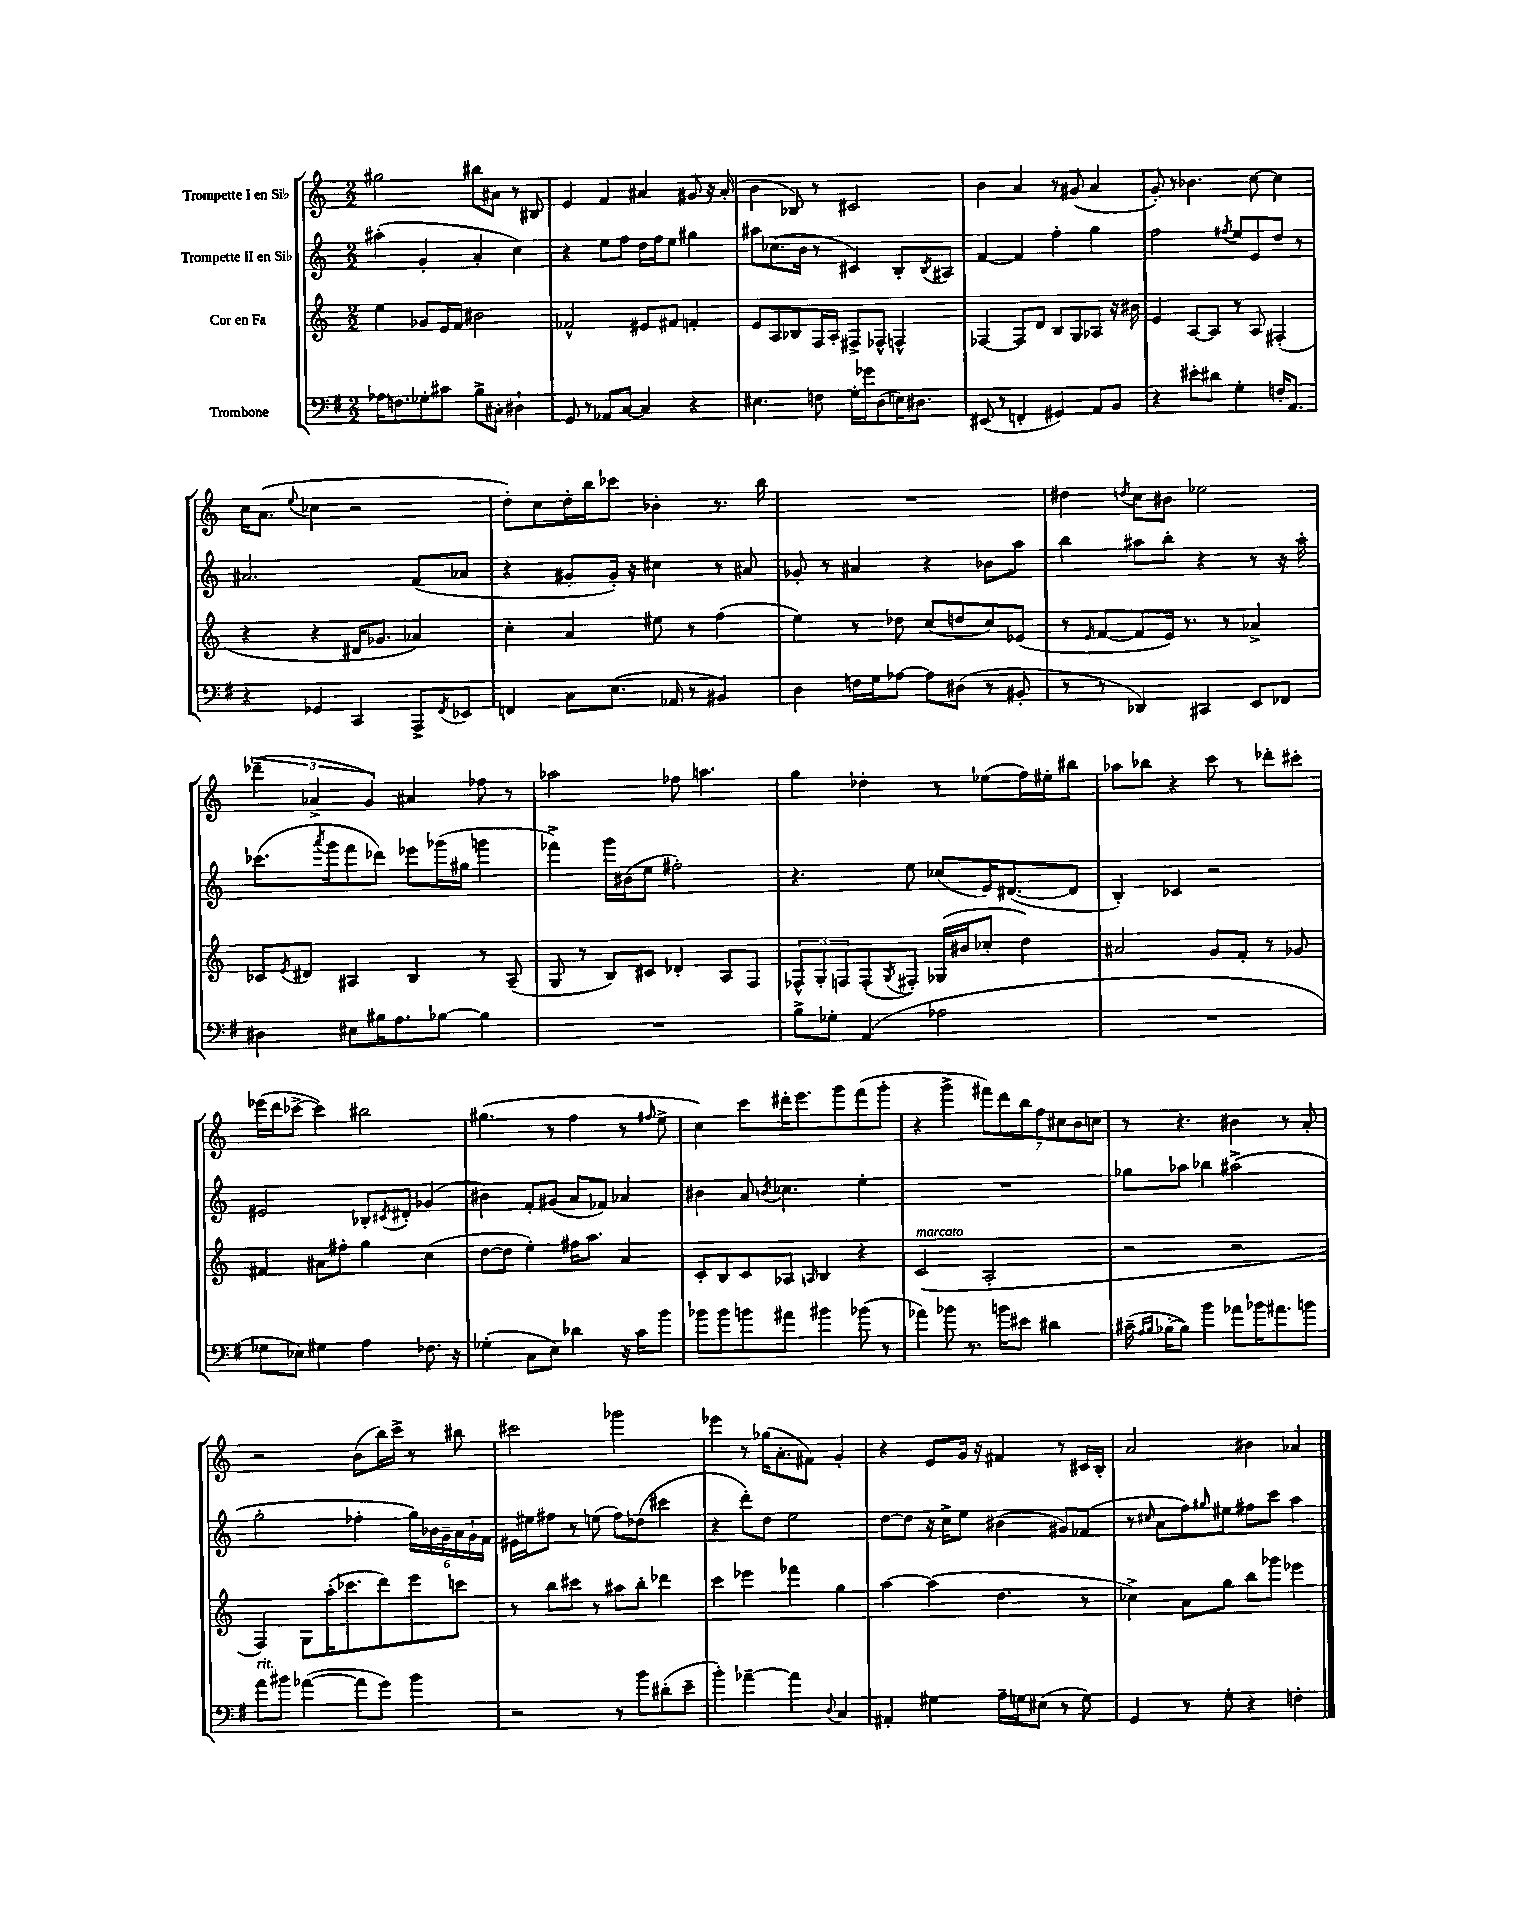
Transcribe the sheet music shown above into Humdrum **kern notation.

**kern	**kern	**kern	**kern
*part4	*part3	*part2	*part1
*staff4	*staff3	*staff2	*staff1
*I"Trombone	*I"Cor en Fa	*I"Trompette II en Si♭	*I"Trompette I en Si♭
*clefF4	*clefG2	*clefG2	*clefG2
*k[f#]	*k[]	*k[]	*k[]
*M2/2	*M2/2	*M2/2	*M2/2
=129	=129	=129	=129
16A-X\KL	4ee\	(4aa#X'\	2gg#X\
8.Fn\	.	.	.
8G-X'\	8g-X/L	4g'/	.
8c#X\J	16e/L	.	.
.	16f/JJ	.	.
8B^\L	2b#X\	4a'/	8bb#X\L
8C#X'\J	.	.	8a#X\J
4D#X`\	.	4cc\)	8r
.	.	.	8B#X/
=130	=130	=130	=130
8GG/	2f-X^^/	4r	4e/
8r	.	.	.
8AA-X/L	.	8ee\L	4f/
[8C/J	.	8ff\J	.
4C/]	8e#X/L	16dd\LL	4a#X/
.	.	16ff\J	.
.	8f#X/J	8ee\J	.
4r	4fn'/	4gg#X\	8g#X/
.	.	.	16r
.	.	.	(16a#'/
=131	=131	=131	=131
4.E#X\	8e/L	8aa#X\L	4b\
.	8A/	(8.cc-X\	.
.	8B-X/	.	8B-X/)
.	.	16b\Jk	.
8Fn\	16F/L	8r	8r
.	16A'/JJ	.	.
16G'\LL	8F#X^/L	4c#X/)	2c#X/
16g-X\J	.	.	.
(8D\	8F-X^^/J	.	.
16En\K)	4Fn^^/	8B'/L	.
8.D#X\J	.	.	.
.	.	8qB/	.
.	.	8A#X/J	.
=132	=132	=132	=132
(8EE#X/	[4F-X/	[4f/	4b\
8r	.	.	.
4FFn'/	8F-/L]	4f/]	4a/
.	8d/J	.	.
4GG#X/)	8B/L	4ff'\	8r
.	8G/	.	(8g#X/
8AA/L	8A-X/J	4gg\	4a/
8BB/J	16r	.	.
.	16b#X\	.	.
=133	=133	=133	=133
4r	4e/	2ff\	8g'/)
.	.	.	8r
8e#X'\L	[8A/L	.	4.b-X\
8d#X\J	8A/J]	.	.
.	.	8qff#X/	.
4G'\	8r	8ee/L	.
.	8A/	8e/	[8cc\
16Fn'/KL	(4F#X'/	8dd/J	4cc\]
8.AA/J	.	.	.
.	.	8r	.
!!LO:LB:g=z
=134	=134	=134	=134
4r	4r	2.a#X/	16cc\KL
.	.	.	(8.a\J
.	.	.	8qqee/
4GG-X/	4r	.	4cc-X\
4CC/	16d#X/KL	.	2r
.	8.g-X/J	.	.
8AAA^/L	4a-X/)	(8f/L	.
8qFF#/	.	.	.
8EE-X/J	.	8a-X/J	.
=135	=135	=135	=135
4FFn/	4cc'\	4r	8dd'\L)
.	.	.	8cc\
8C\L	4a/	8g#X'/L	16dd'\L
.	.	.	16bb\J
(8.E\J	.	16g#'/Jk)	8ccc-X\J
.	.	16r	.
.	8ee#X\	4cc#X\	4b-X'\
16AA-X/	.	.	.
8r	8r	.	.
4BB#X/)	(4ff\	8r	8.r
.	.	8a#X/	.
.	.	.	16bb\
=136	=136	=136	=136
4D\	4ee\)	8g-X'/	1r
.	.	8r	.
16Fn\LL	8r	4a#X/	.
16G\J	.	.	.
[8A-X\J	8dd-X\	.	.
8A-\L]	(8cc/L	4r	.
(8D#X\J	8ddn/	.	.
8r	8cc/)	8b-X\L	.
8BB#X'/	(8e-X/J	8aa\J	.
=137	=137	=137	=137
8r	8r	4bb\	4dd#X\
.	16qqe/	.	.
8r	[8f/L	.	.
.	.	.	8qddn/
4DD-X/)	8f/]	8aa#X\L	8cc\L
.	16e/Jk)	8bb'\J	8b#X\J
.	8.r	.	.
4CC#X/	.	4r	2ee-X\
.	8r	.	.
8EE/L	4a-X^/	8r	.
8FF-X/J	.	16r	.
.	.	16aa#'\	.
!!LO:LB:g=z
=138	=138	=138	=138
4D#X\	8c-X/L	(8.ccc-X\L	(6ddd-X~\
.	8qe/	.	.
.	8d#X/J	.	.
.	.	.	6a-X^/
.	.	8qaaa/	.
.	.	16ggg\k	.
8E#X\L	4A#X/	8fff\	.
.	.	.	6g/)
16B#X\K	.	8ddd-X\J)	.
8.A\	.	.	.
.	4B/	8eee-X\L	4a#X/
[8B-X\J	.	(16ggg-X\L	.
.	.	16gg#X\JJ	.
4B-\]	8r	4gggn\	8ff-X\
.	(8A#~/	.	8r
=139	=139	=139	=139
1r	8G/	4fff-X^\)	2aa-X\
.	8r	.	.
.	8B/L)	16ggg\LL	.
.	.	(16b#X\J	.
.	8c#X/J	8ee\J	.
.	4d-X'/	2ff#X'\)	8ff-X\
.	.	.	4.aan\
.	8A/L	.	.
.	8F/J	.	.
=140	=140	=140	=140
8B^\L	12F-X^^/L	4.r	4gg\
.	12G'/	.	.
8G-X'\J	.	.	.
.	12Fn/	.	.
(4AA/	(8F'/	.	4dd-X'\
.	8qG/	.	.
.	8F#X'/J)	8ee\	.
2A-X\	(16G-X/LL	(8cc-X/L	8r
.	16b#X/J	.	.
.	8cc-X'/J	16e/K)	(8ee-X\L
.	.	([8.d#X/	.
.	4dd\)	.	16ff\L)
.	.	.	16ee#X'\J
.	.	8d#/J]	8bb#X\J
=141	=141	=141	=141
1r	2a#X/	4B'/)	8aa-X\L
.	.	.	8bb-X\J
.	.	4c-X/	4r
.	8g/L	2r	8ccc\
.	8f'/J	.	8r
.	8r	.	8ddd-X'\L
.	8g-X/	.	8ccc#X'\J
!!LO:LB:g=z
=142	=142	=142	=142
8G-X\L	4f#X/	2e#X/	(16eee-X\LL
.	.	.	16ddd\J
8E-X\J)	.	.	[8ccc-X^\J
4G#X\	8a#X\L	.	4ccc-\])
.	8ff#X'\J	.	.
4A\	4gg\	8B-X'/L	2bb#X\
.	.	8qc#X/	.
.	.	8d#X'/J	.
8.F-X\	(4cc\	(4g-X/	.
16r	.	.	.
=143	=143	=143	=143
(4G-X'\	[8dd\L	4b#X\)	(4.gg#X\
.	8dd\J]	.	.
8C\L	4ee'\)	8f'/L	.
8E\J)	.	(8g#X/J	8r
4d-X\	16ff#X\KL	8a/L	4ff\
.	8.aa\J	.	.
.	.	8f-X/J)	.
16r	4a/	4a-X/	8r
16c\KL	.	.	.
.	.	.	16qqff#X/
8b\J	.	.	8ee^\
=144	=144	=144	=144
8b-X\L	8c'/L	4b#X\	4cc\)
8b-\	8B/	.	.
8bn\	8c/	8a/	8ccc\L
.	.	8qbn/	.
8a#X\J	8A-X/J	4.cc-X\	16ddd#X'\K
.	.	.	8.eee\
.	16qqAn/	.	.
4b#X\	4B/	.	.
.	.	.	8ggg\
(8b-X\	4r	4ee'\	(8fff\
8r	.	.	8ggg'\J
=145	=145	=145	=145
!	!LO:TX:a:i:t=marcato	!	!
4a-X\)	(2c/	1r	4r
8b-X\	.	.	4ggg^\
8.r	.	.	.
.	2A'/	.	14fff#X\L)
16bn\KL	.	.	.
.	.	.	14ddd\
8e#X\J	.	.	.
.	.	.	14bb\
.	.	.	14ff\
4d#X\	.	.	.
.	.	.	14cc#X\
.	.	.	14b\
.	.	.	14ccn\J
=146	=146	=146	=146
(16c#X~\	2r	8gg-X\L	8r
16qqA/LL	.	.	.
16qqB/JJ	.	.	.
[16B-X'\KL	.	.	.
8B-\J])	.	8aa-X\J	4.r
4b\	.	4bb-X\	.
8a-X\L	2r	(2aa#X^\	4b#X\
16b-X\K	.	.	.
8.a#X\	.	.	.
.	.	.	8r
8bn\J	.	.	8a'/
!!LO:LB:g=z
=147	=147	=147	=147
!LO:TX:a:i:t=rit.	!	!	!
8a\L	4F/)	2gg'\	2r
8b#X\J	.	.	.
([4a-X\	8G\L	.	.
.	(16aa'\K	.	.
.	8.ccc-X\	.	.
8a-\L]	.	4ff-X'\	(8b\L
8g\J)	8ddd\)	.	16bb\L)
.	.	.	16ccc^\JJ
4b#\	8eee\	24gg\LL)	8r
.	.	24b-X\	.
.	.	24g~\	.
.	8cccn\J	24a\	8bb#X\
.	.	24g`\	.
.	.	24f\JJ	.
=148	=148	=148	=148
2r	8r	16e#X\LL	2ccc#X\
.	.	16ee#X\J	.
.	8bb\L	8ff#X\J	.
.	8ccc#X\J	8r	.
.	8r	(8een\	.
8r	8aa#X\L	8ff#\L)	2ggg-X\
8b\L	8bb'\J	(8dd-X\J	.
(8d#X'\	4ddd-X\	4ccc#X\	.
8e~\J	.	.	.
=149	=149	=149	=149
4b'\)	4ccc\	4r	4eee-X\
[4a-X~\	4eee-X\	8ddd'\L)	8r
.	.	8dd\J	(16gg-X\KL
.	.	.	8.a'\
4a-\]	4fff-X\	2ee\	.
.	.	.	8f#X\J)
8qqD/	.	.	.
4C/	4gg\	.	4g'/
=150	=150	=150	=150
4AA#X'/	[4aa\	[8dd\L	4r
.	.	8dd\J]	.
4G#X\	(4aa\]	16r	8e/L
.	.	16cc^\KL	.
.	.	8ee\J	16g/Jk
.	.	.	16r
16A~\LL	4.dd\	(4b#X\	4f#X/
16Gn\J	.	.	.
(8E#X\J	.	.	.
8r	.	8g#X/L)	8r
8G\)	8r	(8f-X/J	16c#X/LL
.	.	.	16B'/JJ
=151	=151	=151	=151
4GG/	4cc-X^\)	8r	2a/
.	.	16qqcc#X/	.
.	.	8a\L	.
8r	8a\L	8ff\)	.
.	.	16qqgg#X/	.
8G'\	8gg\J	8ee#X\J	.
4r	8bb\L	8ff#X\L	4b#X\
.	8ggg-X\J	8ccc\J	.
4Fn'\	4eee-X\	4aa\	4a-X/
==	==	==	==
*-	*-	*-	*-
